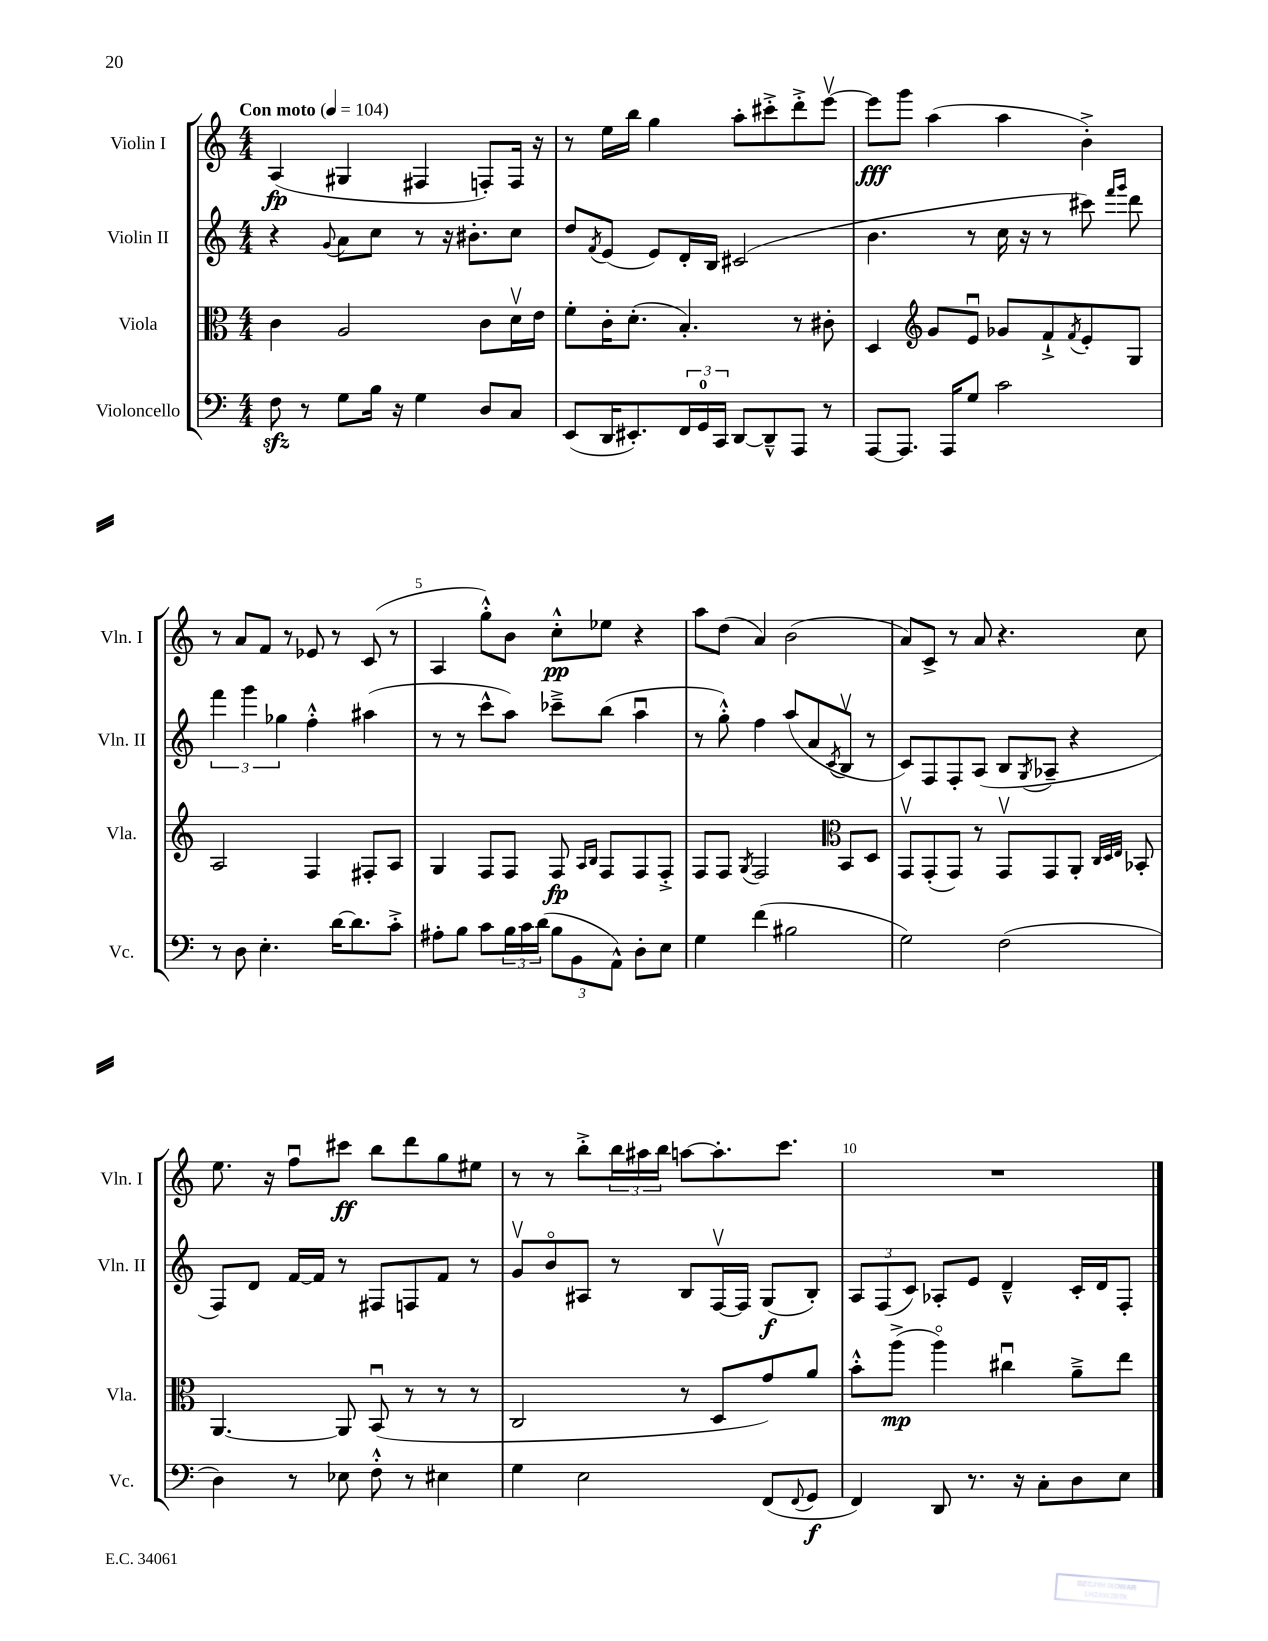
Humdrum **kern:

**kern	**kern	**kern	**kern
*staff4	*staff3	*staff2	*staff1
*clefF4	*clefC3	*clefG2	*clefG2
*k[]	*k[]	*k[]	*k[]
*M4/4	*M4/4	*M4/4	*M4/4
*MM104	*MM104	*MM104	*MM104
8F	4c	4r	(4A
8r	.	.	.
.	.	8qqg	.
8G	2A	8a	4G#
16B	.	8cc	.
16r	.	.	.
4G	.	8r	4F#
.	.	16r	.
.	.	8.b#'	.
8D	8c	.	8F')
8C	16dv	8cc	16F
.	16e	.	16r
=	=	=	=
(8EE	8f'	8dd	8r
.	.	8qf	.
16DD	16c'	(8e	16ee
8.EE#')	(8.d'	.	16bb
.	.	8e)	4gg
24FF	4.B')	16d'	.
24GG	.	.	.
.	.	16B	.
24CC	.	.	.
[8DD	.	(2c#	8aa'
8DD~^^]	.	.	8ccc#'^
8AAA	8r	.	8ddd'^
8r	8c#'	.	[8eeev
=	=	=	=
[8AAA	4D	4.b	8eee]
8.AAA]	.	.	8ggg
*	*clefG2	*	*
.	8g	.	(4aa
16AAA	.	.	.
8G	8eu	8r	.
2c	8g-	16cc	4aa
.	.	16r	.
.	8f`^	8r	.
.	8qf	.	.
.	8e'	8ccc#)	4b'^)
.	.	16qqfff	.
.	.	16qqggg	.
.	8G	8ddd	.
=	=	=	=
8r	2A	6fff	8r
8D	.	.	8a
.	.	6ggg	.
4.E'	.	.	8f
.	.	6gg-	.
.	.	.	8r
.	4F	4ff'^^	8e-
[16d	.	.	8r
8.d]	.	.	.
.	8F#'	(4aa#	(8c
8c'^	8A	.	8r
=	=	=	=
8A#'	4G	8r	4A
8B	.	8r	.
8c	8F	8ccc^^	8gg'^^)
24B	8F	8aa)	8b
24c	.	.	.
(24d	.	.	.
12B	8F	8ccc-~^	8cc'^^
12BB	.	.	.
.	16qqA	.	.
.	16qqB	.	.
.	8F	(8bb	8ee-
12AA^^)	.	.	.
8D'	8F	4aau	4r
8E	8F'^	.	.
=	=	=	=
4G	8F	8r	8aa
.	8F	8gg'^^)	(8dd
.	8qG	.	.
(4f	2F	4ff	4a)
2B#	.	(8aa	(2b
.	.	8a	.
*	*clefC3	*	*
.	.	8qc	.
.	8BB	8Bv	.
.	8D	8r	.
=	=	=	=
2G)	8GGv	8c)	8a)
.	(8GG'	8F	8c^
.	8GG)	8F'	8r
.	8r	(8A	8a
(2F	8GGv	8B	4.r
.	.	8qG	.
.	8GG	8A-~	.
.	8AA'	4r	.
.	32qqC	.	.
.	32qqD	.	.
.	32qqE	.	.
.	8BB-'	.	8cc
=	=	=	=
4D)	[4.AA	8F)	8.ee
.	.	8d	.
.	.	.	16r
8r	.	[16f	8ffu
.	.	16f]	.
8E-	8AA]	8r	8ccc#
8F'^^	(8BBu	8F#	8bb
8r	8r	8F	8ddd
4E#	8r	8f	8gg
.	8r	8r	8ee#
=	=	=	=
4G	2C	8gv	8r
.	.	8bo	8r
2E	.	8A#	8bb'^
.	.	8r	24bb
.	.	.	24aa#
.	.	.	24bb
.	8r	8B	[8aa
.	8D	[16Fv	8.aa']
.	.	16F]	.
(8FF	8g)	(8G	.
.	.	.	8.ccc
8qqFF	.	.	.
8GG	8a	8B')	.
=	=	=	=
4FF)	8b'^^	12A	1r
.	.	(12F	.
.	(8aa^	.	.
.	.	12c)	.
8DD	4aao)	8A-'	.
8.r	.	8e	.
.	4cc#u	4d~^^	.
16r	.	.	.
8C'	.	.	.
8D	8a~^	16c'	.
.	.	16d	.
8E	8ee	8F'	.
==	==	==	==
*-	*-	*-	*-
